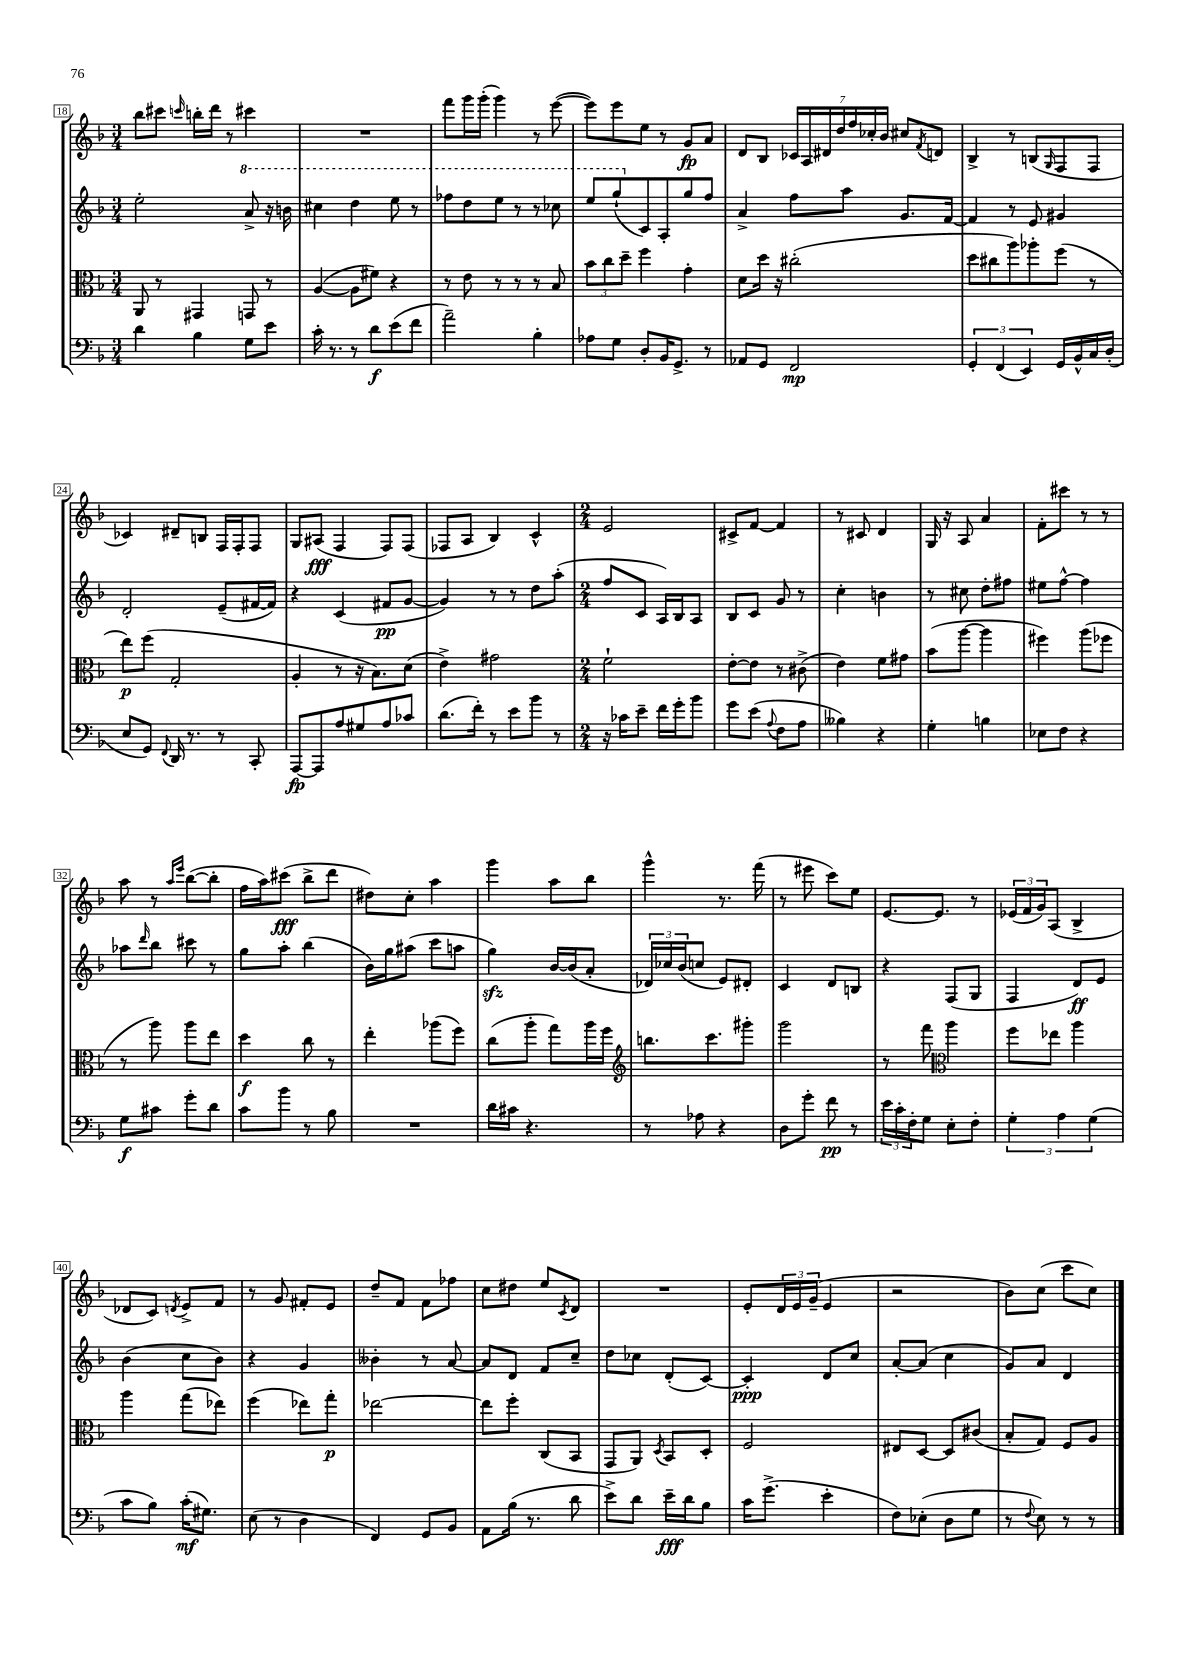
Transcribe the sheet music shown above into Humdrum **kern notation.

**kern	**kern	**kern	**kern
*staff4	*staff3	*staff2	*staff1
*clefF4	*clefC3	*clefG2	*clefG2
*k[b-]	*k[b-]	*k[b-]	*k[b-]
*M3/4	*M3/4	*M3/4	*M3/4
4d	8AA	2ee'	8bb-
.	8r	.	8ccc#
.	.	.	16qqccc
4B-	4GG#	.	16bb'
.	.	.	16ddd
.	.	.	8r
8G	8GG	8aa^	4ccc#
8e	8r	16r	.
.	.	16bb	.
=	=	=	=
16c'	([4A	4ccc#	2.r
8.r	.	.	.
8r	8A]	4ddd	.
8d	8f#)	.	.
(8e	4r	8eee	.
8f	.	8r	.
=	=	=	=
2a~)	8r	8fff-	8fff
.	8e	8ddd	16ggg
.	.	.	(16ggg'
.	8r	8eee	4ggg)
.	8r	8r	.
4B-'	8r	8r	8r
.	8B-	8ccc-	([8eee
=	=	=	=
8A-	12b-	8eee	8eee])
.	12cc	.	.
8G	.	(8ggg`	8eee
.	12dd~	.	.
8D'	4ff	8c)	8ee
16BB-	.	8A'	8r
8.GG^	.	.	.
.	4g'	8gg	8g
8r	.	8ff	8a
=	=	=	=
8AA-	8d	4a^	8d
8GG	16dd	.	8B-
.	16r	.	.
2FF	(2cc#'	8ff	28c-
.	.	.	28A
.	.	.	28d#
.	.	.	28dd
.	.	8aa	.
.	.	.	28ff
.	.	.	28cc-'
.	.	.	28b-
.	.	8.g	8cc#
.	.	.	8qf
.	.	.	8d
.	.	[16f	.
=	=	=	=
6GG'	8dd	4f]	4B-^
.	8cc#	.	.
(6FF	.	.	.
.	8aa)	8r	8r
6EE)	.	.	.
.	8aa-'	8e	(8B
.	.	.	16qqG
16GG	(8ff	4g#	8F
16BB-^^	.	.	.
16C	8r	.	8F
(16D'	.	.	.
=	=	=	=
8E	8ee)	2d'	4c-)
8GG)	(8ff	.	.
8qqFF	.	.	.
16DD	2G'	.	8d#~
8.r	.	.	.
.	.	.	8B
8r	.	(8e~	16F
.	.	.	16F'
8CC'	.	[16f#	8F
.	.	16f#])	.
=	=	=	=
[8AAA	4A'	4r	8G
8AAA]	.	.	(8A#
8A	8r	(4c	4F
8G#	16r	.	.
.	8.B-)	.	.
8A	.	8f#	8F)
8c-	(8d	[8g	(8F
=	=	=	=
(8.d	4e^)	4g])	8F-
.	.	.	8A
16f')	.	.	.
8r	2g#	8r	4B-)
8e	.	8r	.
8b-	.	8dd	4c^^
8r	.	(8aa'	.
=	=	=	=
*M2/4	*M2/4	*M2/4	*M2/4
16r	2f`	8ff	2e
16c-	.	.	.
8e~	.	8c	.
16f	.	16A)	.
16g'	.	16B-	.
8b-	.	8A	.
=	=	=	=
8g	[8e'	8B-	8c#^
(8e	8e]	8c	[8f
8qqA	.	.	.
8F	8r	8g	4f]
8A	(8c#^	8r	.
=	=	=	=
4B--)	4e)	4cc'	8r
.	.	.	8c#
4r	8f	4b	4d
.	8g#	.	.
=	=	=	=
4G'	(8b-	8r	16G
.	.	.	16r
.	[8aa	8cc#	8A
4B	4aa]	8dd'	4a
.	.	8ff#	.
=	=	=	=
8E-	4ff#)	8ee#	8f'
8F	.	[8ff^^	8ccc#
4r	(8aa	4ff]	8r
.	8ff-	.	8r
=	=	=	=
8G	8r	8aa-	8aa
.	.	16qqddd	.
8c#	8aa)	8bb-	8r
.	.	.	16qqaa
.	.	.	16qqeee
8g'	8aa	8ccc#	([8bb-
8d	8ee	8r	8bb-']
=	=	=	=
8c	4dd	8gg	16ff
.	.	.	16aa)
8b-	.	8aa'	(8ccc#
8r	8cc	(4bb-	8bb-^
8B-	8r	.	8ddd
=	=	=	=
2r	4ee'	16b-)	8dd#)
.	.	16gg	.
.	.	(8aa#	8cc'
.	(8aa-	8ccc	4aa
.	8ff)	8aa	.
=	=	=	=
16d	(8cc	4gg)	4ggg
16c#	.	.	.
4.r	8aa'	.	.
.	8gg)	[16b-	8aa
.	.	(16b-]	.
.	16aa	8a'	8bb-
.	16ff	.	.
=	=	=	=
*	*clefG2	*	*
8r	8.bb	24d-)	4ggg^^
.	.	24cc-	.
.	.	(24b-	.
8A-	.	8cc	.
.	8.ccc	.	.
4r	.	8e)	8.r
.	8ggg#'	8d#'	.
.	.	.	(16fff
=	=	=	=
8D	2ggg	4c	8r
8g'	.	.	8eee#
8f	.	8d	8ccc)
8r	.	8B	8ee
=	=	=	=
24e	8r	4r	[8.e
24c'	.	.	.
24F'	.	.	.
8G	8fff	.	.
.	.	.	8.e]
*	*clefC3	*	*
8E'	4aa	(8F	.
8F'	.	8G	8r
=	=	=	=
6G'	8ff	4F	(24e-
.	.	.	24f
.	.	.	24g)
.	8ee-	.	(8A
6A	.	.	.
.	4aa	8d)	4B-^
(6G	.	.	.
.	.	8e	.
=	=	=	=
8c	4aa	(4b-	8d-
8B-)	.	.	8c)
.	.	.	8qd
(16c'	(8gg	8cc	8e^
8.G#)	.	.	.
.	8ee-)	8b-)	8f
=	=	=	=
(8E	(4ff	4r	8r
8r	.	.	8g
4D	8ee-)	4g	8f#'
.	8gg'	.	8e
=	=	=	=
4FF)	[2ee-	4b--'	8dd~
.	.	.	8f
8GG	.	8r	8f
8BB-	.	[8a	8ff-
=	=	=	=
8AA	8ee-]	8a]	8cc
(16B-	8ff'	8d	8dd#
8.r	.	.	.
.	(8C	8f	8ee
.	.	.	8qc
8d	8BB-	8cc~	8d
=	=	=	=
8e^)	8GG	8dd	2r
8d	8AA)	8cc-	.
.	8qD	.	.
16e~	8BB-	(8d'	.
16d	.	.	.
8B-	8D'	[8c)	.
=	=	=	=
16c	2F	4c']	8e'
(8.g^	.	.	.
.	.	.	24d
.	.	.	24e
.	.	.	(24g~
4e'	.	8d	4e
.	.	8cc	.
=	=	=	=
8F)	8E#	[8a'	2r
(8E-'	[8D	(8a]	.
8D	8D]	4cc	.
8G	(8c#	.	.
=	=	=	=
8r	8B-'	8g)	8b-)
8qqF	.	.	.
8E)	8G)	8a	(8cc
8r	8F	4d	8ccc
8r	8A	.	8cc)
==	==	==	==
*-	*-	*-	*-
